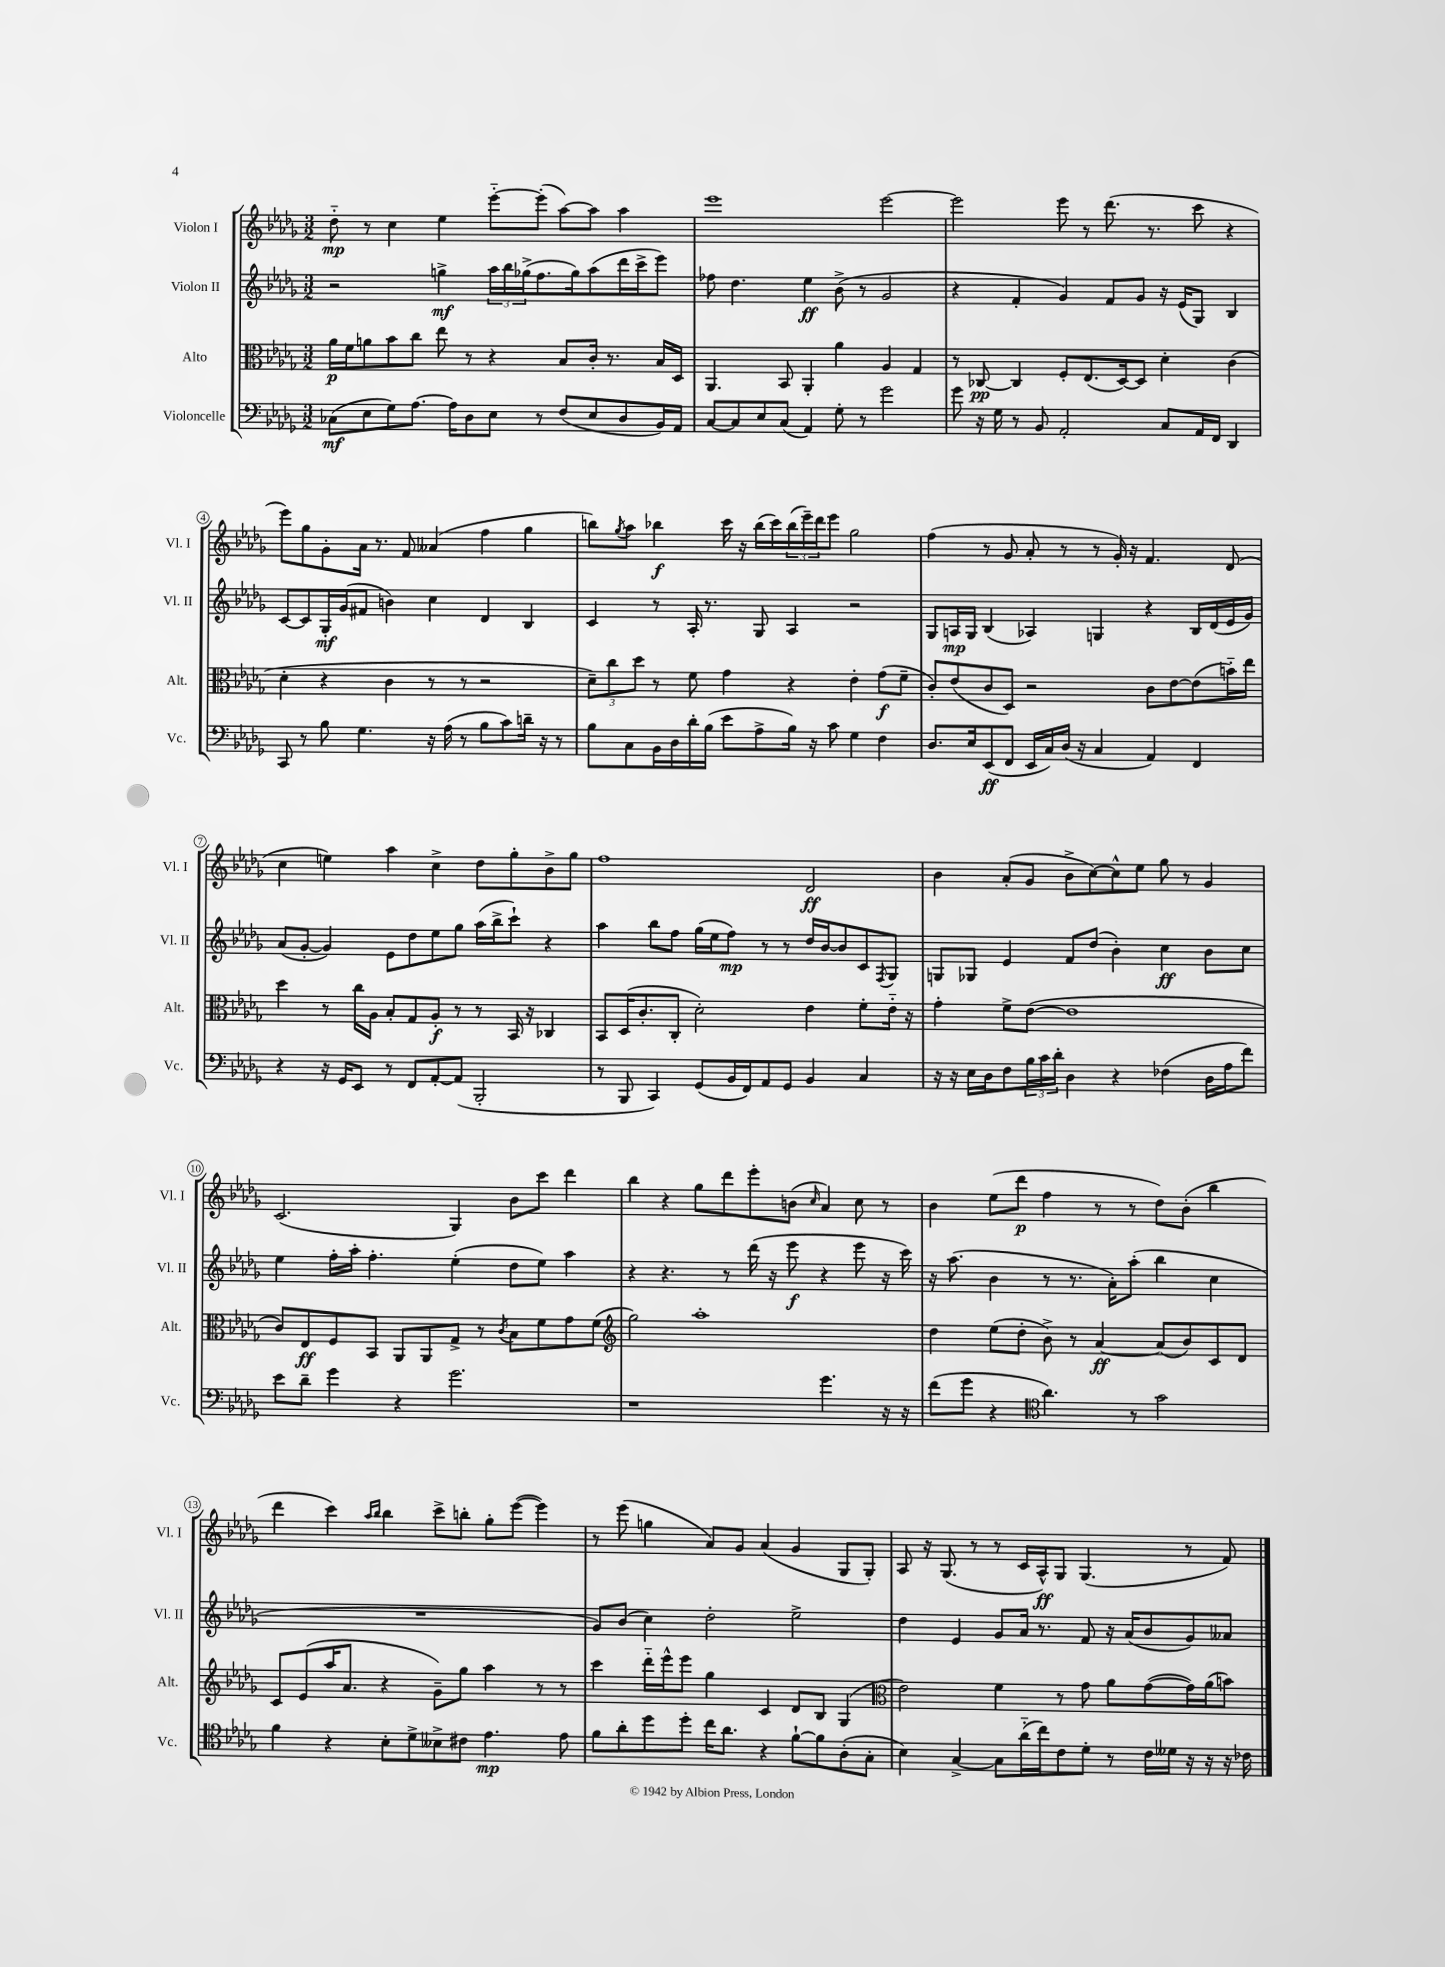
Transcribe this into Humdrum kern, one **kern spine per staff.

**kern	**dynam	**kern	**dynam	**kern	**dynam	**kern	**dynam
*part4	*part4	*part3	*part3	*part2	*part2	*part1	*part1
*staff4	*staff4	*staff3	*staff3	*staff2	*staff2	*staff1	*staff1
*I"Violoncelle	*	*I"Alto	*	*I"Violon II	*	*I"Violon I	*
*I'Vc.	*	*I'Alt.	*	*I'Vl. II	*	*I'Vl. I	*
*clefF4	*	*clefC3	*	*clefG2	*	*clefG2	*
*k[b-e-a-d-g-]	*	*k[b-e-a-d-g-]	*	*k[b-e-a-d-g-]	*	*k[b-e-a-d-g-]	*
*M3/2	*	*M3/2	*	*M3/2	*	*M3/2	*
=1	=1	=1	=1	=1	=1	=1	=1
(8C-X\L	mf	16a-\LL	p	2r	.	8dd-\	mp
.	.	16f\J	.	.	.	.	.
8E-\	.	8an\	.	.	.	8r	.
8G-\)	.	8b-\	.	.	.	4cc\	.
[8.A-\J	.	8cc\J	.	.	.	.	.
.	.	8ee-\	.	4ggn^\	mf	4ee-\	.
16A-\KL]	.	.	.	.	.	.	.
8D-\	.	8r	.	.	.	.	.
8E-\J	.	4r	.	24aa-\LL	.	[8eee-\L	.
.	.	.	.	24bb-\	.	.	.
.	.	.	.	(24gg-X^\J	.	.	.
8r	.	.	.	8.ff\	.	(8eee-'\J]	.
(8F/L	.	8B-/L	.	.	.	[8aa-\L)	.
.	.	.	.	16gg-\k)	.	.	.
8E-/	.	16c'/Jk	.	(8aa-\	.	8aa-\J]	.
.	.	8.r	.	.	.	.	.
8D-/	.	.	.	16ddd-\L	.	4aa-\	.
.	.	.	.	16ccc^\J	.	.	.
16BB-/L)	.	16B-/LL	.	8eee-\J)	.	.	.
16AA-/JJ	.	16D-/JJ	.	.	.	.	.
=2	=2	=2	=2	=2	=2	=2	=2
[8C/L	.	4.AA-/	.	8ff-X\	.	1eee-	.
8C/]	.	.	.	4.dd-\	.	.	.
8E-/	.	.	.	.	.	.	.
(8C/J	.	8BB-/	.	.	.	.	.
4AA-/)	.	4AA-'/	.	4ee-\	ff	.	.
8G-'\	.	4a-\	.	(8b-^\	.	.	.
8r	.	.	.	8r	.	.	.
2g-\	.	4A-/	.	2g-/	.	[2eee-\	.
.	.	4G-/	.	.	.	.	.
=3	=3	=3	=3	=3	=3	=3	=3
8g-\	.	8r	.	4r	.	2eee-\]	.
16r	.	[8C-X/	pp	.	.	.	.
16G-\	.	.	.	.	.	.	.
8r	.	4C-/]	.	4f'/	.	.	.
8BB-/	.	.	.	.	.	.	.
2AA-'/	.	8F'/L	.	4g-/)	.	8eee-\	.
.	.	(8.E-/	.	.	.	8r	.
.	.	.	.	8f/L	.	(8.ddd-\	.
.	.	[16D-/k)	.	.	.	.	.
.	.	8D-/J]	.	8g-/J	.	.	.
.	.	.	.	.	.	8.r	.
8C/L	.	4d-'\	.	16r	.	.	.
.	.	.	.	(16e-/KL	.	.	.
16AA-/L	.	.	.	8G-/J)	.	8ccc\	.
16FF/JJ	.	.	.	.	.	.	.
4DD-/	.	(4c\	.	4B-/	.	4r	.
!!LO:LB:g=z
=4	=4	=4	=4	=4	=4	=4	=4
8CC/	.	4d-'\	.	[8c/L	.	8eee-\L)	.
8r	.	.	.	8c/]	.	8gg-\	.
8B-\	.	4r	.	16G-'/L	mf	8g-'\	.
.	.	.	.	(16g-/J	.	.	.
4.G-\	.	.	.	8f#X/J	.	16a-\Jk	.
.	.	.	.	.	.	8.r	.
.	.	4c\	.	4bn\)	.	.	.
.	.	.	.	.	.	8f/	.
16r	.	8r	.	4cc\	.	(4a--X/	.
(16A-\	.	.	.	.	.	.	.
8r	.	8r	.	.	.	.	.
8B-\L	.	2r	.	4d-/	.	4ff\	.
8c\)	.	.	.	.	.	.	.
16dn~\Jk	.	.	.	4B-/	.	4gg-\	.
16r	.	.	.	.	.	.	.
8r	.	.	.	.	.	.	.
=5	=5	=5	=5	=5	=5	=5	=5
8B-\L	.	12d-~\L)	.	4c/	.	8bbn\L)	.
.	.	12cc\	.	.	.	.	.
.	.	.	.	.	.	8qgg-/	.
8C\	.	.	.	.	.	8aa-\J	.
.	.	12dd-\J	.	.	.	.	.
16BB-\L	.	8r	.	8r	.	4bb-X\	f
16D-\	.	.	.	.	.	.	.
16d-'\	.	8f\	.	16A-'/	.	.	.
(16B-\JJ	.	.	.	8.r	.	.	.
8e-\L	.	4g-\	.	.	.	16ccc\	.
.	.	.	.	.	.	16r	.
8A-^\	.	.	.	8G-/	.	(16bb-\LL	.
.	.	.	.	.	.	16ccc\)	.
16B-\Jk)	.	4r	.	4A-/	.	(24bb-\	.
.	.	.	.	.	.	24eee-~\)	.
16r	.	.	.	.	.	.	.
.	.	.	.	.	.	24ddd-\J	.
8c\	.	.	.	.	.	8eee-\J	.
4G-\	.	4e-'\	.	2r	.	2gg-\	.
4F\	.	(8g-\L	f	.	.	.	.
.	.	8f~\J	.	.	.	.	.
=6	=6	=6	=6	=6	=6	=6	=6
8.D-/L	.	8c'/L)	.	8G-/L	.	(4ff\	.
.	.	(8e-/	.	16An/L	mp	.	.
16E-/k	.	.	.	16G-/JJ	.	.	.
(8EE-/	ff	8c/	.	(4B-/	.	8r	.
8FF/J	.	8D-/J)	.	.	.	8g-/	.
16EE-/LL	.	2r	.	4A-X/)	.	8a-'/	.
16C/)	.	.	.	.	.	.	.
(16D-/JJ	.	.	.	.	.	8r	.
16r	.	.	.	.	.	.	.
4C/	.	.	.	4Gn/	.	8r	.
.	.	.	.	.	.	16g-'/)	.
.	.	.	.	.	.	16r	.
4AA-/)	.	8c\L	.	4r	.	4.f/	.
.	.	[8e-\	.	.	.	.	.
4FF/	.	(8e-\]	.	16B-/LL	.	.	.
.	.	.	.	(16d-/	.	.	.
.	.	16bn\L)	.	16e-/	.	(8d-/	.
.	.	16ee-\JJ	.	16g-/JJ)	.	.	.
!!LO:LB:g=z
=7	=7	=7	=7	=7	=7	=7	=7
4r	.	4dd-\	.	(8a-/L	.	4cc\	.
.	.	.	.	[8g-'/J	.	.	.
16r	.	8r	.	4g-/])	.	4een\)	.
16GG-/KL	.	.	.	.	.	.	.
8EE-/J	.	16cc\LL	.	.	.	.	.
.	.	16A-\JJ	.	.	.	.	.
8r	.	8B-'/L	.	8e-\L	.	4aa-\	.
8FF/L	.	8G-/	.	8dd-\	.	.	.
[8AA-'/	.	8A-'/J	f	8ee-\	.	4cc^\	.
(8AA-/J]	.	8r	.	8gg-\J	.	.	.
2BBB-'/	.	8r	.	(16aa-\LL	.	8dd-\L	.
.	.	.	.	16bb-^\J	.	.	.
.	.	16BB-/	.	8ccc`\J)	.	8gg-'\	.
.	.	16r	.	.	.	.	.
.	.	4C-X/	.	4r	.	8b-^\	.
.	.	.	.	.	.	8gg-\J	.
=8	=8	=8	=8	=8	=8	=8	=8
8r	.	8BB-/L	.	4aa-\	.	1ff	.
8BBB-/	.	(16D-/K	.	.	.	.	.
.	.	8.c'/	.	.	.	.	.
4CC/)	.	.	.	8bb-\L	.	.	.
.	.	8C'/J	.	8ff\J	.	.	.
(8GG-/L	.	2d-'\)	.	(16gg-\LL	.	.	.
.	.	.	.	16ee-\J	.	.	.
16BB-/L	.	.	.	8ff\J)	mp	.	.
16FF/J)	.	.	.	.	.	.	.
8AA-/	.	.	.	8r	.	.	.
8GG-/J	.	.	.	8r	.	.	.
4BB-/	.	4e-\	.	16dd-/LL	.	2d-/	ff
.	.	.	.	[16b-/J	.	.	.
.	.	.	.	8b-/]	.	.	.
4C/	.	8f'\L	.	8c/	.	.	.
.	.	.	.	8qF/	.	.	.
.	.	16e-\Jk	.	8G-/J	.	.	.
.	.	16r	.	.	.	.	.
=9	=9	=9	=9	=9	=9	=9	=9
16r	.	4g-'\	.	8Gn/L	.	4b-\	.
16r	.	.	.	.	.	.	.
16E-\LL	.	.	.	8G-X/J	.	.	.
16D-\J	.	.	.	.	.	.	.
8F\	.	8f^\L	.	4e-/	.	(8a-'/L	.
24B-\L	.	([8e-\J	.	.	.	8g-/J	.
24c\	.	.	.	.	.	.	.
24d-'\JJ	.	.	.	.	.	.	.
4D-\	.	1e-]	.	8f/L	.	8b-^\L	.
.	.	.	.	(8dd-/J	.	[8cc\)	.
4r	.	.	.	4b-'\)	.	8cc^^\]	.
.	.	.	.	.	.	8ee-\J	.
(4F-X\	.	.	.	4cc\	ff	8gg-\	.
.	.	.	.	.	.	8r	.
16D-\LL	.	.	.	8b-\L	.	4g-/	.
16A-\J	.	.	.	.	.	.	.
8f\J)	.	.	.	8cc\J	.	.	.
!!LO:LB:g=z
=10	=10	=10	=10	=10	=10	=10	=10
8e-\L	.	8c/L)	.	4ee-\	.	(2.c/	.
8d-~\J	.	8E-/	ff	.	.	.	.
4g-\	.	8F/	.	16ff'\LL	.	.	.
.	.	.	.	16aa-'\JJ	.	.	.
.	.	8BB-/J	.	4.ff'\	.	.	.
4r	.	8AA-/L	.	.	.	.	.
.	.	8AA-/	.	.	.	.	.
2.g-\	.	8G-^/J	.	(4ee-'\	.	4G-/)	.
.	.	8r	.	.	.	.	.
.	.	8qc/	.	.	.	.	.
.	.	8B-\L	.	8dd-\L	.	8b-\L	.
.	.	8f\	.	8ee-\J)	.	8ccc\J	.
.	.	8g-\	.	4aa-\	.	4ddd-\	.
.	.	(8f\J	.	.	.	.	.
=11	=11	=11	=11	=11	=11	=11	=11
*	*	*clefG2	*	*	*	*	*
1r	.	2gg-\)	.	4r	.	4bb-\	.
.	.	.	.	4.r	.	4r	.
.	.	1aa-'	.	.	.	8gg-\L	.
.	.	.	.	8r	.	8ddd-\	.
.	.	.	.	(16ddd-\	.	8eee-'\	.
.	.	.	.	16r	.	.	.
.	.	.	.	8eee-\	f	(8bn\J	.
.	.	.	.	.	.	16qqcc/	.
4.g-\	.	.	.	4r	.	4a-/)	.
.	.	.	.	8eee-\	.	8cc\	.
16r	.	.	.	16r	.	8r	.
16r	.	.	.	16ccc\)	.	.	.
=12	=12	=12	=12	=12	=12	=12	=12
(8f\L	.	4dd-\	.	16r	.	4b-\	.
.	.	.	.	(8.aa-\	.	.	.
8g-\J	.	.	.	.	.	.	.
4r	.	(8ee-\L	.	4b-\	.	(8ee-\L	.
.	.	8dd-'\J	.	.	.	8ddd-\J	p
*clefC4	*	*	*	*	*	*	*
4.a-\)	.	8b-^\)	.	8r	.	4ff\	.
.	.	8r	.	8.r	.	.	.
.	.	[4a-/	ff	.	.	8r	.
.	.	.	.	16a-'\KL)	.	.	.
8r	.	.	.	(8aa-'\J	.	8r	.
2g-\	.	(8a-/L]	.	4bb-\	.	8dd-\L)	.
.	.	8b-/)	.	.	.	(8b-'\J	.
.	.	8c/	.	4cc\	.	4bb-\	.
.	.	8d-/J	.	.	.	.	.
!!LO:LB:g=z
=13	=13	=13	=13	=13	=13	=13	=13
4f\	.	8c/L	.	1.r	.	4ddd-\	.
.	.	(8e-/	.	.	.	.	.
4r	.	16aa-/K	.	.	.	4ccc\)	.
.	.	8.a-/J	.	.	.	.	.
.	.	.	.	.	.	16qqaa-/LL	.
.	.	.	.	.	.	16qqbb-/JJ	.
8B-'\L	.	4r	.	.	.	4bb-\	.
8d-^\	.	.	.	.	.	.	.
8B--X^\	.	8g-~\L)	.	.	.	8ccc^\L	.
8c#X\J	.	8gg-\J	.	.	.	8bbn'\J	.
4.e-\	mp	4aa-\	.	.	.	8gg-'\L	.
.	.	.	.	.	.	([8eee-\J	.
.	.	8r	.	.	.	4eee-\])	.
8e-\	.	8r	.	.	.	.	.
=14	=14	=14	=14	=14	=14	=14	=14
8f\L	.	4ccc\	.	8g-/L)	.	8r	.
8a-'\	.	.	.	(8b-/J	.	(8eee-\	.
8dd-\	.	16ddd-\LL	.	4cc\)	.	4ggn\	.
.	.	16eee-^^\J	.	.	.	.	.
8dd-'\J	.	8eee-\J	.	.	.	.	.
16cc\KL	.	4gg-\	.	2dd-'\	.	8a-/L)	.
8.a-\J	.	.	.	.	.	.	.
.	.	.	.	.	.	8g-/J	.
4r	.	4c/	.	.	.	(4a-/	.
[8f`\L	.	8d-/L	.	2ee-^\	.	4g-/	.
8f\]	.	8B-/J	.	.	.	.	.
(8A-'\	.	(4G-/	.	.	.	8G-/L	.
8G-'\J	.	.	.	.	.	8G-'/J)	.
=15	=15	=15	=15	=15	=15	=15	=15
*	*	*clefC3	*	*	*	*	*
4B-\)	.	2e-\)	.	4dd-\	.	8A-/	.
.	.	.	.	.	.	16r	.
.	.	.	.	.	.	(8.G-/	.
[4G-^/	.	.	.	4e-/	.	.	.
.	.	.	.	.	.	8r	.
8G-\L]	.	4f\	.	8g-/L	.	8r	.
(16a-\L	.	.	.	16a-/Jk	.	16c/LL	.
16cc\J)	.	.	.	8.r	.	16A-^^/J)	ff
8c\	.	8r	.	.	.	8G-/J	.
8d-'\J	.	8g-\	.	8f/	.	(4.G-/	.
8r	.	8a-\L	.	16r	.	.	.
.	.	.	.	(16a-/KL	.	.	.
16c\LL	.	([8g-\	.	8b-/	.	.	.
16d--X\JJ	.	.	.	.	.	.	.
16r	.	16g-\L])	.	8g-/)	.	8r	.
16r	.	(16a-\J	.	.	.	.	.
16r	.	8bn\J)	.	8a--X/J	.	8f/)	.
16c-X\	.	.	.	.	.	.	.
==	==	==	==	==	==	==	==
*-	*-	*-	*-	*-	*-	*-	*-
